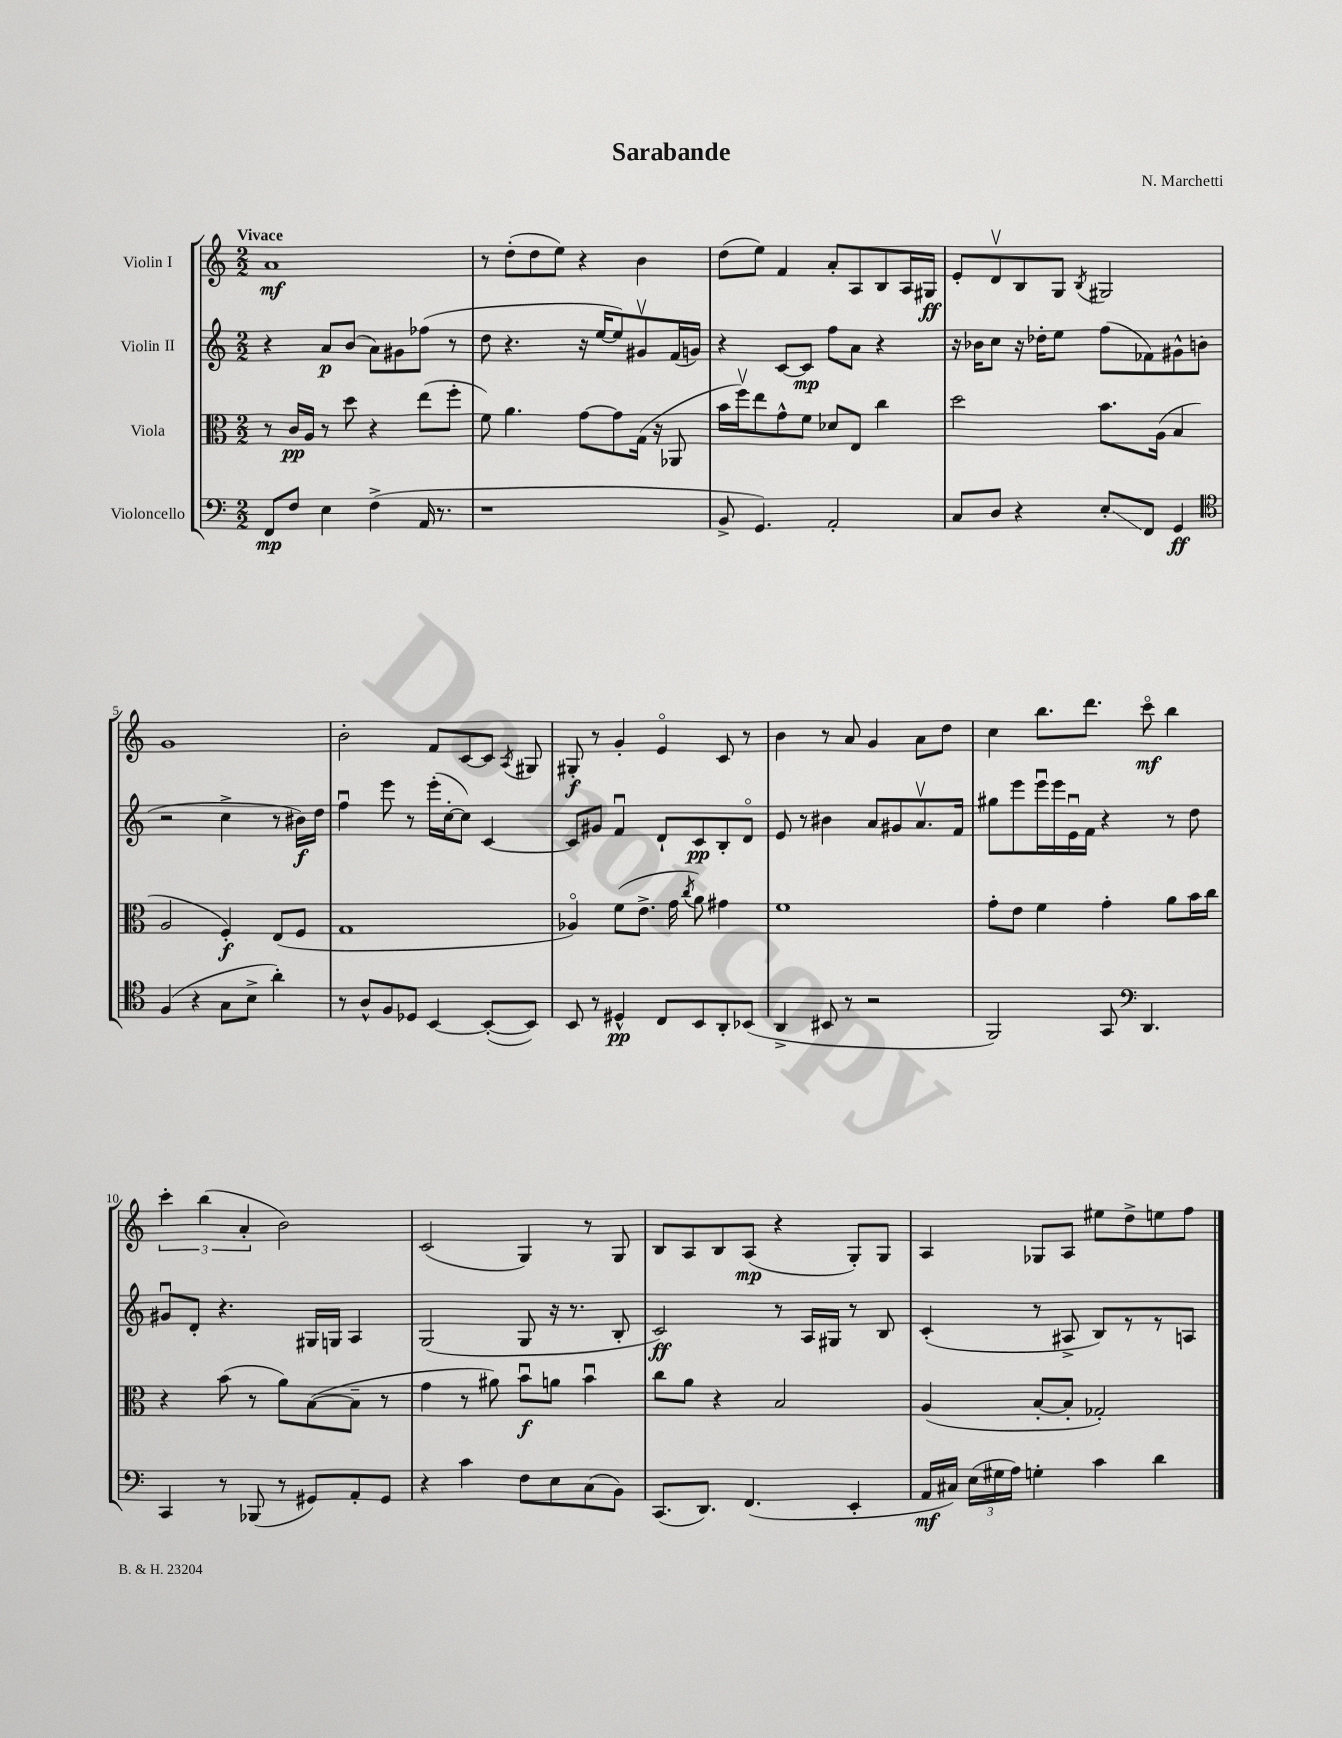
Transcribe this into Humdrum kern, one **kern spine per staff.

**kern	**kern	**kern	**kern
*staff4	*staff3	*staff2	*staff1
*clefF4	*clefC3	*clefG2	*clefG2
*k[]	*k[]	*k[]	*k[]
*M2/2	*M2/2	*M2/2	*M2/2
8FF	8r	4r	1a
8F	16c	.	.
.	16A	.	.
4E	8r	8a	.
.	8dd	(8b	.
(4F^	4r	8a)	.
.	.	8g#	.
16AA	(8ee	(8ff-	.
8.r	.	.	.
.	8ff'	8r	.
=	=	=	=
1r	8f)	8dd	8r
.	4.a	4.r	(8dd'
.	.	.	8dd
.	.	.	8ee)
.	[8g	16r	4r
.	.	[16ee	.
.	8g]	8ee])	.
.	(16G	8g#v	4b
.	16r	.	.
.	8AA-	(16f	.
.	.	16g)	.
=	=	=	=
8BB^	16b	4r	(8dd
.	16ffv)	.	.
4.GG)	8ee	.	8ee)
.	8g^^	[8c	4f
.	8f	8c]	.
2AA'	8d-	8ff	8a'
.	8E	8a	8A
.	4cc	4r	8B
.	.	.	16A
.	.	.	16G#
=	=	=	=
8C	2dd	16r	8e'
.	.	16b-	.
8D	.	8cc	8dv
4r	.	16r	8B
.	.	16dd-'	.
.	.	8ee	8G
.	.	.	8qB
8E'	8.b	(8ff	2G#
8FF	.	8f-)	.
.	(16A	.	.
4GG	4B	8g#^^	.
.	.	(8b	.
=	=	=	=
*clefC4	*	*	*
(4F	2A	2r	1g
4r	.	.	.
8G	4F')	4cc^	.
8B^	.	.	.
4a')	(8E	8r	.
.	8F	16b#)	.
.	.	16dd	.
=	=	=	=
8r	1G	4ffu	2b'
8A^^	.	.	.
8F	.	8eee	.
8D-	.	8r	.
[4BB	.	(16eee'	8f
.	.	[16cc'	.
.	.	8cc])	[8c
(8BB'_	.	[4c	8c]
.	.	.	8qA
8BB])	.	.	8G#
=	=	=	=
8BB	4A-o)	8c]	8G#'
8r	.	8g#	8r
4D#^^	(8f	4fu	4g'
.	8.e^	.	.
8C	.	8d`	4eo
.	16g	.	.
.	8qcc	.	.
8BB	8a)	8c	.
8AA'	4g#	8B'	8c
(8BB-	.	8do	8r
=	=	=	=
4AA^	1f	8e	4b
.	.	8r	.
8BB#	.	4b#	8r
8r	.	.	8a
2r	.	8a	4g
.	.	8g#	.
.	.	8.av	8a
.	.	.	8dd
.	.	16f	.
=	=	=	=
2FF)	8g'	8gg#	4cc
.	8e	8eee	.
.	4f	16eeeu	8.bb
.	.	16eee	.
.	.	16eu	.
.	.	16f	8.ddd
8GG	4g'	4r	.
*clefF4	*	*	*
4.DD	.	.	8ccco
.	8a	8r	4bb
.	16b	8dd	.
.	16cc	.	.
=	=	=	=
4CC	4r	8g#u	6ccc'
.	.	8d'	.
.	.	.	(6bb
8r	(8b	4.r	.
.	.	.	6a'
(8BBB-	8r	.	.
8r	8a)	.	2b)
8GG#)	([8B	16G#	.
.	.	16G	.
8AA'	8B~]	4A	.
8GG#	8r	.	.
=	=	=	=
4r	4g	(2G	(2c
4c	8r	.	.
.	8a#)	.	.
8F	8bu	8G	4G)
8E	8a	16r	.
.	.	8.r	.
(8C	4bu	.	8r
8BB)	.	8B'	8G
=	=	=	=
(8.CC	8cc	2c)	8B
.	8a	.	8A
8.DD)	.	.	.
.	4r	.	8B
(4.FF	.	.	(8A
.	2B	8r	4r
.	.	16A	.
.	.	16G#	.
4EE'	.	8r	8G')
.	.	8B	8G
=	=	=	=
16AA	(4A	(4c'	4A
16C#)	.	.	.
(24E	.	.	.
24G#	.	.	.
24A)	.	.	.
4G'	[8B'	8r	8G-
.	8B']	8A#^	8A
4c	2G-')	8B)	8ee#
.	.	8r	8dd^
4d	.	8r	8ee
.	.	8A	8ff
==	==	==	==
*-	*-	*-	*-
